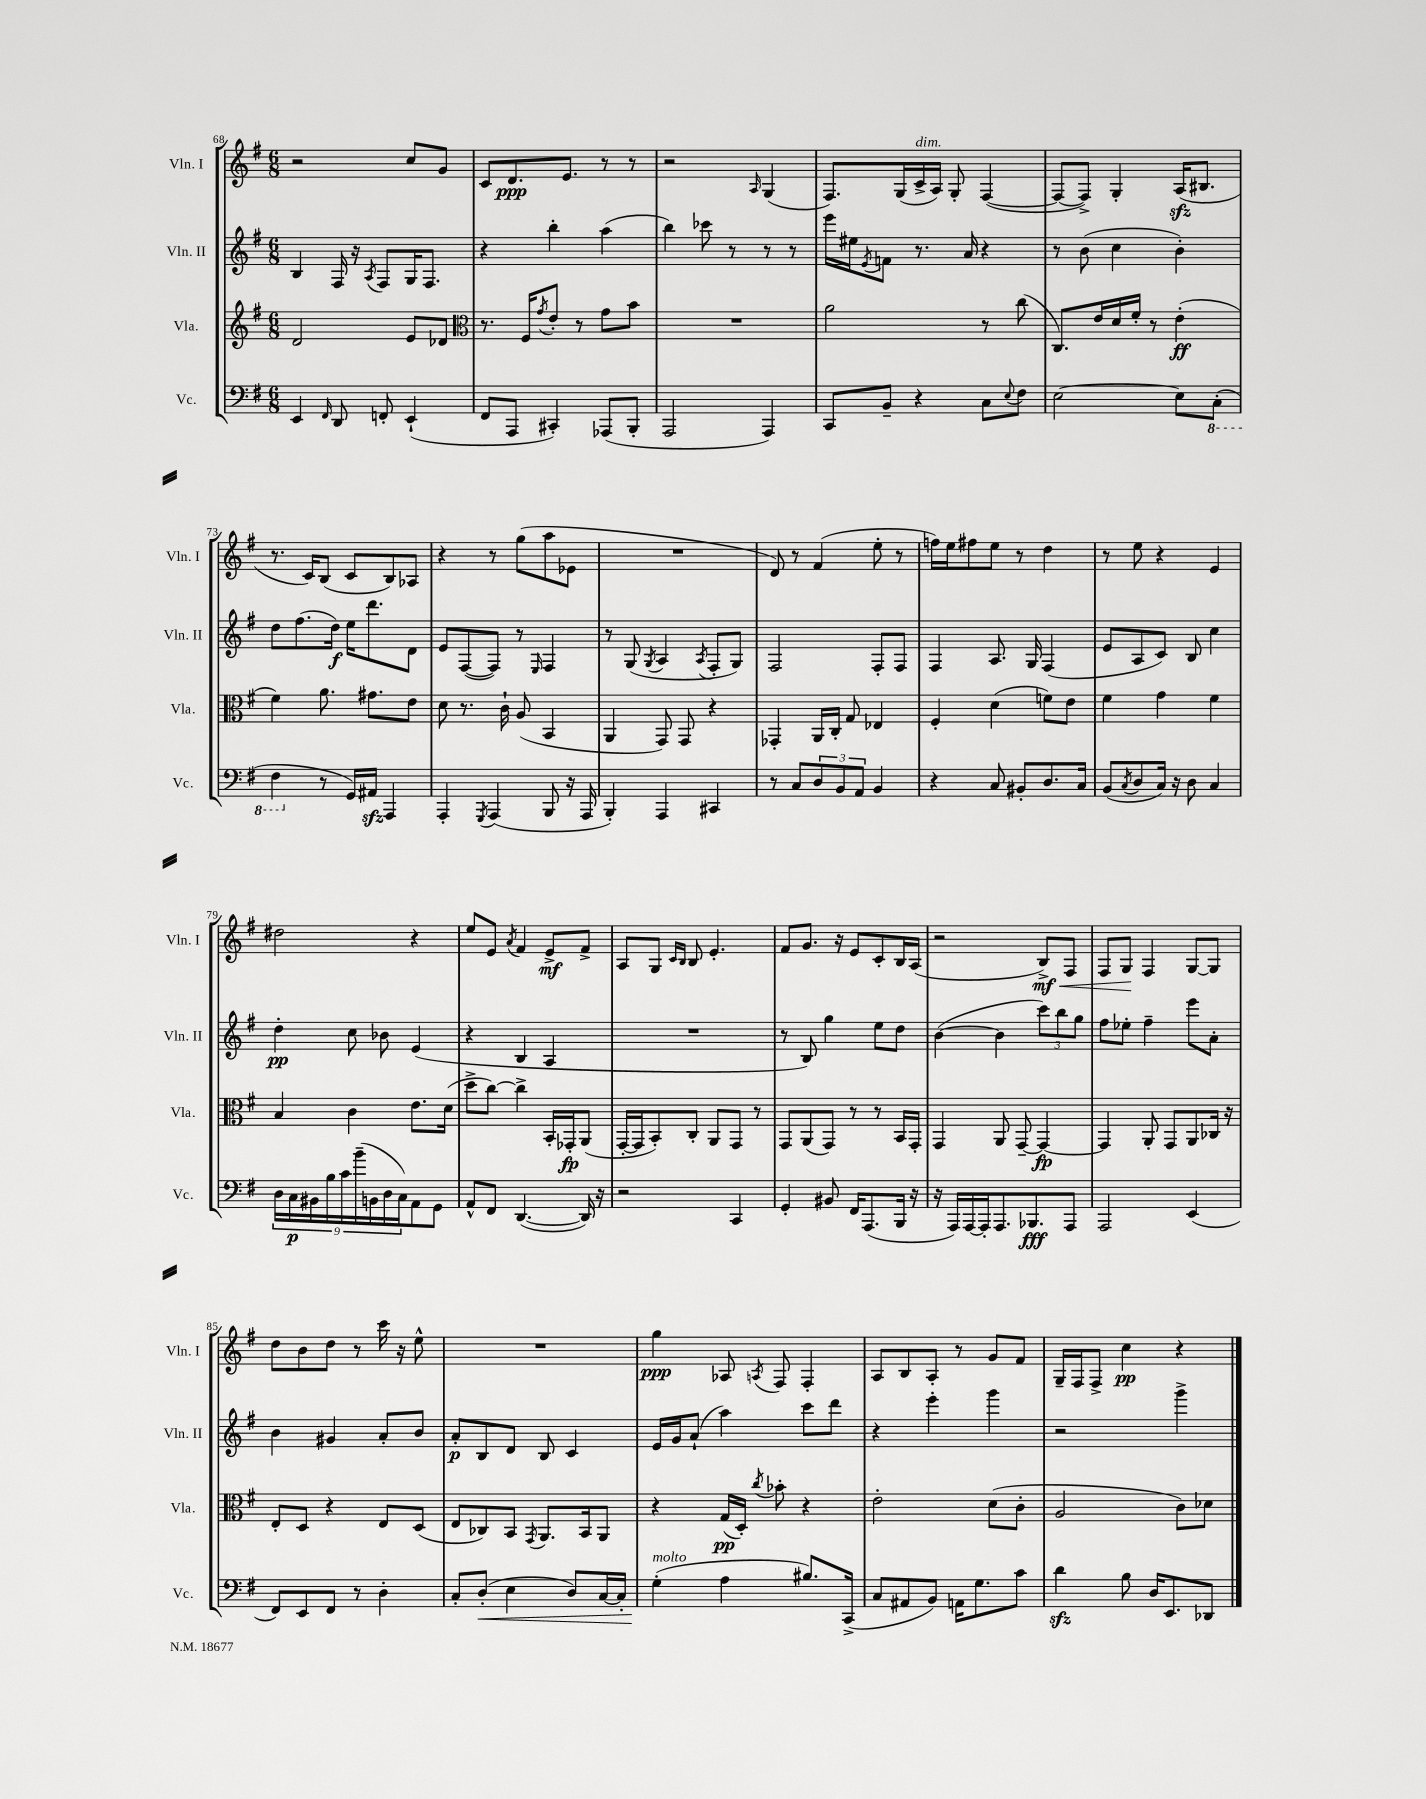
<<
\new StaffGroup <<
\new Staff = "s0" \with { instrumentName = "Vln. I" shortInstrumentName = "Vln. I" } {
    \clef treble \key g \major \numericTimeSignature \time 6/8
    r2 c''8 g'8 |
    c'8 d'8.\ppp e'8. r8 r8 |
    r2 \grace { a16 } g4( |
    fis8.) g16( c'16->^\markup { \italic "dim." } a16) g8-. fis4~( |
    fis8~ fis8->) g4-. a16\sfz( bis8. |
    r8. c'16) b8( c'8 b8) aes8 |
    r4 r8 g''8( a''8 ees'8 |
    R2. |
    d'8) r8 fis'4( e''8-. r8 |
    f''16) e''16 fis''8 e''8 r8 d''4 |
    r8 e''8 r4 e'4 |
    dis''2 r4 |
    e''8 e'8 \acciaccatura { a'8 } fis'4 e'8->\mf fis'8-> |
    a8 g8 \grace { c'16 b16 } b8 e'4.-. |
    fis'8 g'8. r16 e'8 c'8-. b16 a16( |
    r2 b8->\mf\<) fis8 |
    fis8 g8\! fis4 g8~ g8 |
    d''8 b'8 d''8 r8 c'''16 r16 e''8-^ |
    R2. |
    g''4\ppp aes8 \acciaccatura { a8 } fis8 fis4-. |
    a8 b8 a8-. r8 g'8 fis'8 |
    g16-- fis16 fis8-> c''4\pp r4 \bar "|." |
}
\new Staff = "s1" \with { instrumentName = "Vln. II" shortInstrumentName = "Vln. II" } {
    \clef treble \key g \major \numericTimeSignature \time 6/8
    b4 fis16 r16 \acciaccatura { a8 } fis8 g16 fis8. |
    r4 b''4-. a''4( |
    b''4) ces'''8 r8 r8 r8 |
    e'''16 eis''16 \acciaccatura { e'8 } f'8 r8. a'16 r4 |
    r8 b'8( c''4 b'4-.) |
    d''8 fis''8.( d''16\f) e''16 d'''8. d'8 |
    e'8 fis8~( fis8) r8 \grace { e16 } fis4 |
    r8 g8( \acciaccatura { g8 } a4 \acciaccatura { a8 } fis8-. g8) |
    fis2 fis8-. fis8 |
    fis4 a8. g16 fis4( |
    e'8 a8 c'8) b8 c''4 |
    d''4-.\pp c''8 bes'8 e'4( |
    r4 b4 a4 |
    R2. |
    r8 b8) g''4 e''8 d''8 |
    b'4~( b'4 \tuplet 3/2 { c'''8) b''8 g''8 } |
    fis''8 ees''8-. fis''4-- e'''8 a'8-. |
    b'4 gis'4 a'8-. b'8 |
    a'8-.\p b8 d'8 b8 c'4 |
    e'16 g'16 a'8-!( a''4) c'''8 d'''8 |
    r4 e'''4-. g'''4 |
    r2 g'''4-> \bar "|." |
}
\new Staff = "s2" \with { instrumentName = "Vla." shortInstrumentName = "Vla." } {
    \clef treble \key g \major \numericTimeSignature \time 6/8
    d'2 e'8 des'8 |
    \clef alto r8. fis16 \acciaccatura { g'8 } e'8-. r8 g'8 b'8 |
    R2. |
    a'2 r8 c''8( |
    c8.) e'16 d'16 fis'16-. r8 e'4-.\ff( |
    fis'4) a'8. gis'8. e'8 |
    d'8 r8. c'16-! a8( b,4 |
    a,4 g,8) g,8 r4 |
    ges,4-. a,16 c16-. g8 ees4 |
    fis4-. d'4( f'8) e'8 |
    fis'4 g'4 fis'4 |
    b4 c'4 e'8. d'16( |
    d''8-> c''8~) c''4-> b,16-. ges,16-.\fp a,8( |
    g,16~-. g,16 b,8-.) c8-. a,8 g,8 r8 |
    g,8 a,8( g,8) r8 r8 b,16 g,16-. |
    g,4 a,8 g,8~-- g,4~\fp |
    g,4 a,8-. g,8 a,8 ces16 r16 |
    e8-. d8 r4 e8 d8( |
    e8 ces8) b,8 \acciaccatura { g,8 } a,8. b,16 a,8 |
    r4 g16\pp( d16-.) \acciaccatura { c''8 } bes'8-. r4 |
    e'2-. d'8( c'8-. |
    a2 c'8) des'8 \bar "|." |
}
\new Staff = "s3" \with { instrumentName = "Vc." shortInstrumentName = "Vc." } {
    \clef bass \key g \major \numericTimeSignature \time 6/8
    e,4 \grace { fis,16 } d,8 f,8-. e,4-!( |
    fis,8 a,,8 cis,4-.) aes,,8( b,,8-. |
    a,,2 a,,4) |
    c,8 b,8-- r4 c8 \appoggiatura { e8 } fis8 |
    e2~ e8 \ottava #-1 c,8-.( |
    fis,4 \ottava #0 r8 g,16) ais,16\sfz a,,4 |
    a,,4-. \acciaccatura { g,,8 } a,,4( b,,8 r16 a,,16 |
    b,,4-.) a,,4 cis,4 |
    r8 c8 \tuplet 3/2 { d8 b,8 a,8 } b,4 |
    r4 c8 bis,8-. d8. c16 |
    b,8( \acciaccatura { c8 } d8 c16) r16 d8 c4 |
    \tuplet 9/8 { d16 c16\p bis,16 b16 c'16 b'16--( b,16 d16 c16) } a,8 g,8 |
    a,8-^ fis,8 d,4.~( d,16) r16 |
    r2 c,4 |
    g,4-. bis,8 fis,16 a,,8.( b,,16 r16 |
    r16 a,,16) a,,16~ a,,16-. a,,8. bes,,8.\fff a,,8 |
    a,,2 e,4( |
    fis,8) e,8 fis,8 r8 d4-. |
    c8-. d8-.\<( e4 d8) c16~ c16-. |
    g4-.\!^\markup { \italic "molto" }( a4 bis8.) c,16->( |
    c8 ais,8 b,8) a,16 g8. c'8 |
    d'4\sfz b8 d16 e,8. des,8 \bar "|." |
}
>>
>>
\layout { \context { \Score currentBarNumber = #68 } }
